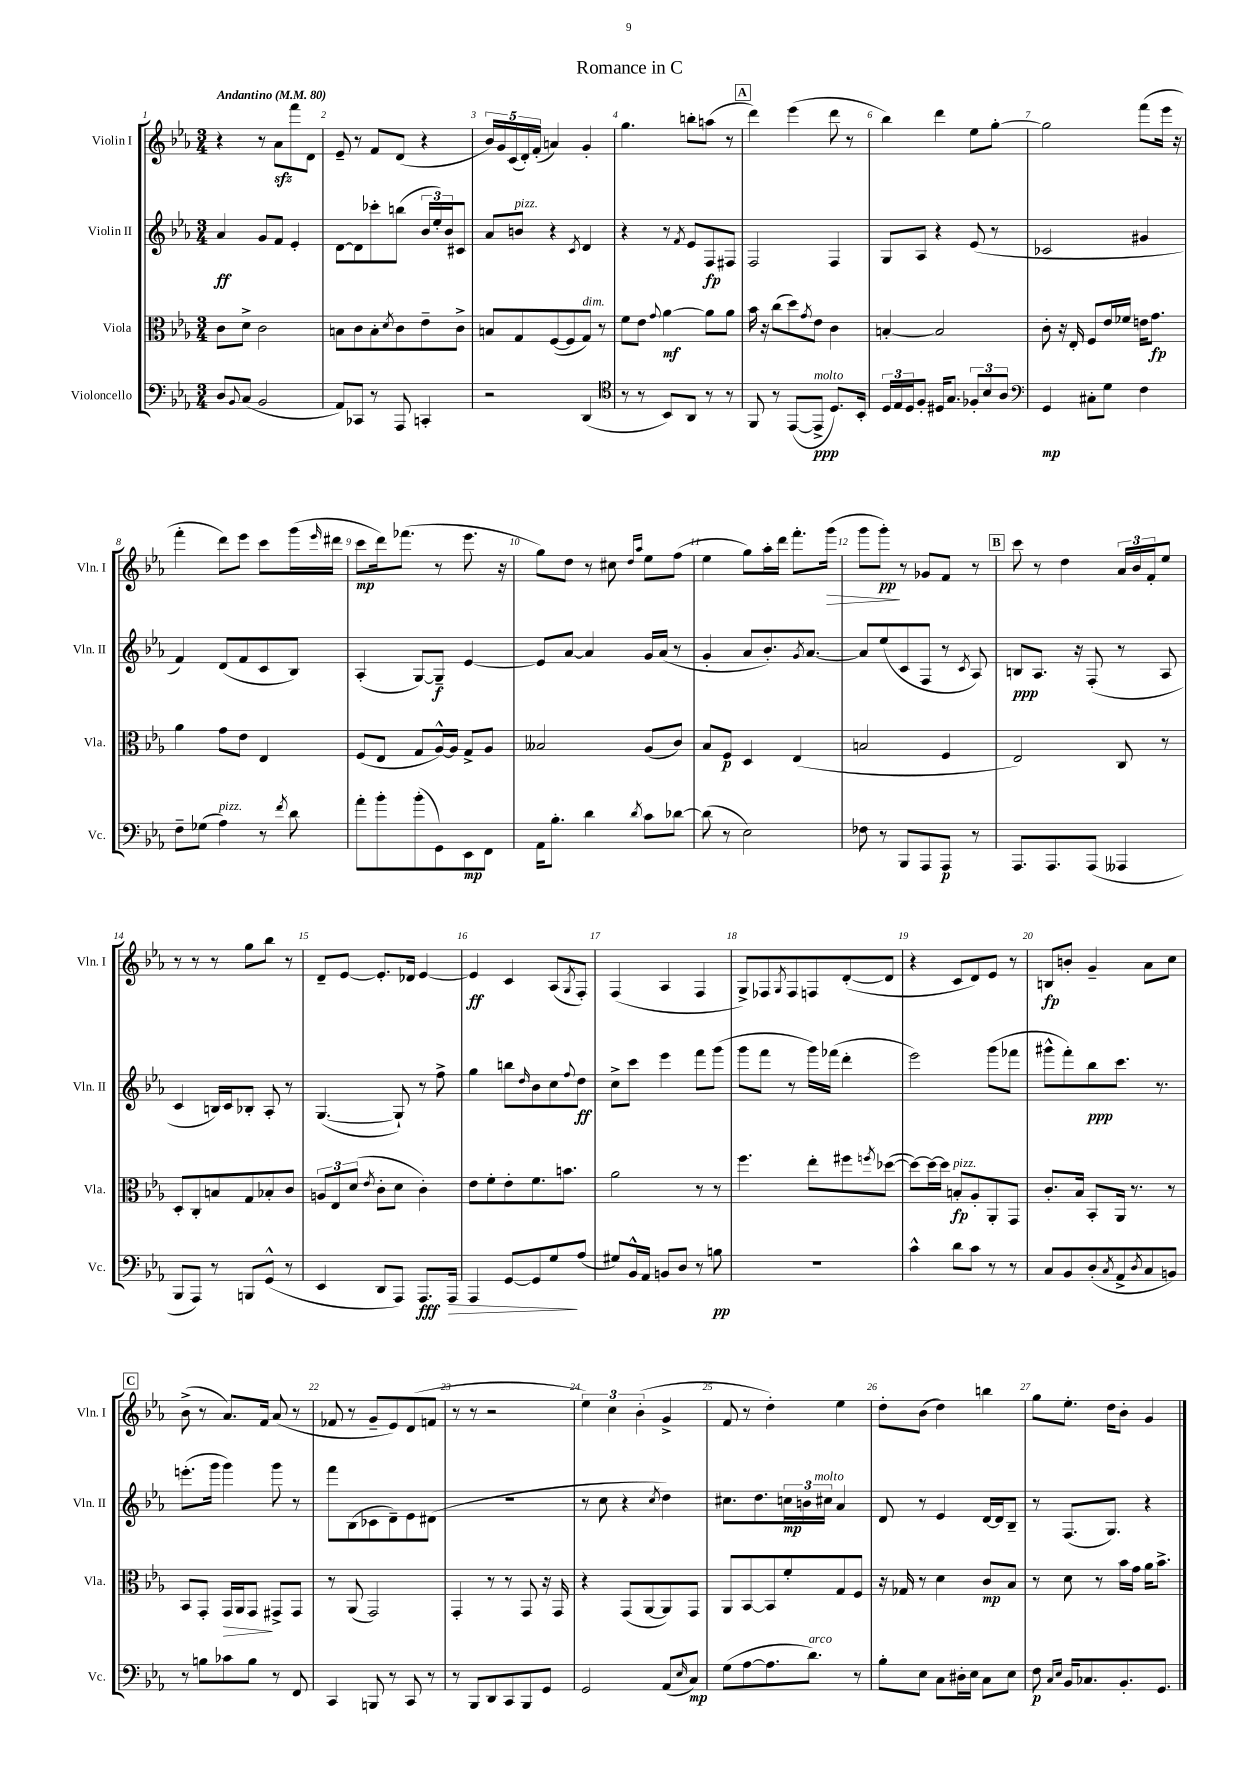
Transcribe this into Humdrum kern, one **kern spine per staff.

**kern	**kern	**kern	**kern
*staff4	*staff3	*staff2	*staff1
*clefF4	*clefC3	*clefG2	*clefG2
*k[b-e-a-]	*k[b-e-a-]	*k[b-e-a-]	*k[b-e-a-]
*M3/4	*M3/4	*M3/4	*M3/4
*MM80	*MM80	*MM80	*MM80
8D	8c	4a-	4r
8qqBB-	.	.	.
(8C	8d^	.	.
2BB-	2c	8g	8r
.	.	8f	8a-
.	.	4e-'	8fff
.	.	.	8d
=	=	=	=
8AA-)	8B	[8d	8e-~
8CC-	8c	8d]	8r
8r	8B'	8ccc-'	8f
.	8qd	.	.
8AAA-	8c	(8bb	(8d
4CC'	8e-~	24b-	4r
.	.	24ee-')	.
.	.	24b-	.
.	8c^	8c#	.
=	=	=	=
2r	8B	8a-	20b-)
.	.	.	20g
.	.	.	(20c
.	8G	8b	.
.	.	.	20d')
.	.	.	(20f'
.	([8F	4r	4a)
.	8F]	.	.
.	.	8qc	.
(4DD	8G)	4d	4g'
.	8r	.	.
=	=	=	=
*clefC4	*	*	*
8r	8f	4r	4.gg
8r	8e-	.	.
.	8qqg	.	.
8BB-)	[4a-	8r	.
.	.	8qf	.
8AA-	.	8e-	8bb'
8r	8a-]	8F	(8aa
8r	8a-	8F#	8r
=	=	=	=
8FF	16b-	2F	4ddd)
.	16r	.	.
8r	(8cc	.	.
([8EE-	8dd)	.	(4eee-
.	8qg	.	.
8EE-^]	8e-	.	.
8.D)	4c	4F	8ddd
.	.	.	8r
16BB-'	.	.	.
=	=	=	=
24D	[4B'	8G	4bb-)
24E-	.	.	.
24D	.	.	.
8F'	.	8A-	.
16D#	2B]	4r	4ddd
8.G	.	.	.
12F-'	.	(8e-	8ee-
12B-	.	.	.
.	.	8r	[8gg'
12A-	.	.	.
=	=	=	=
*clefF4	*	*	*
4GG	8c'	2c-	2gg]
.	16r	.	.
.	16E-'	.	.
8C#'	8F	.	.
8G	16e-	.	.
.	16f-	.	.
4F	16e	4g#	(8fff
.	8.g	.	.
.	.	.	16eee-
.	.	.	16r
=	=	=	=
8F~	4a-	4f)	4fff'
(8G-	.	.	.
4A-)	8g	(8d	8ddd)
.	8e-	8f	8eee-
8r	4E-	8c	8ccc
8qf	.	.	.
8d	.	8B-)	(16ggg
.	.	.	16qqeee-
.	.	.	16ddd#
=	=	=	=
8a-'	(8F	(4A-'	8ccc
8b-'	8E-	.	16ddd)
.	.	.	(8.fff-
(8b-'	8G	[8G)	.
8GG)	[16A-^^)	8G~]	8r
.	16A-]	.	.
8EE-	8G^	[4e-	8.eee-
8FF	8A-	.	.
.	.	.	16r
=	=	=	=
16AA-	2B--	8e-]	8gg)
8.B-'	.	.	.
.	.	[8a-	8dd
4d	.	4a-]	8r
.	.	.	8cc#
.	.	.	16qqdd
8qd	.	.	16qqaa-
8c	(8A-	16g	8ee-
.	.	(16a-	.
[8d-	8c)	8r	(8ff
=	=	=	=
(8d-]	8B-	4g'	4ee-
8r	8F	.	.
2E-)	4D	8a-	8gg)
.	.	8.b-')	16aa-'
.	.	.	16ddd
.	(4E-	.	8.fff'
.	.	8qg	.
.	.	[8.a-	.
.	.	.	(16ggg
=	=	=	=
8F-	2B	8a-]	8ggg
8r	.	(8ee-	8ggg')
8BBB-	.	8c	8r
8AAA-	.	8F	8g-
8AAA-	4F	8r	8f
.	.	8qc	.
8r	.	8A-)	8r
=	=	=	=
8.AAA-	2E-)	8B	8ccc
.	.	8.A-	8r
8.AAA-	.	.	.
.	.	.	4dd
.	.	16r	.
(8AAA-	.	(8F'	.
4AAA--	8C	8r	24a-
.	.	.	24b-
.	.	.	24f'
.	8r	8A-	8ee-
=	=	=	=
8BBB-	8D'	4c	8r
8AAA-)	8C'	.	8r
8r	8B	16B)	8r
.	.	16c	.
8BBB	8G	8B-'	8gg
(8GG^^	8B-'	8A-'	8bb-
8r	8c	8r	8r
=	=	=	=
4EE-	12A	([4.G	8d~
.	12E-	.	.
.	.	.	[8e-
.	(12d	.	.
.	8qe-	.	.
8DD	8c'	.	8.e-']
8AAA-)	8d	8G`])	.
.	.	.	16d-
8.AAA-	4c')	8r	[4e-
.	.	8ff^	.
16AAA-	.	.	.
=	=	=	=
4AAA-	8e-	4gg	4e-]
.	8f'	.	.
[8GG	8e-'	8bb	4c
.	.	16qqdd	.
8GG]	8.f	8b-	.
8G	.	8cc	(8A-
.	8.b	.	.
.	.	8qqff	8qG
(8A-	.	8dd	8F')
=	=	=	=
8G#)	2a-	8cc^	(4F
16BB-^^	.	8ccc	.
16AA-	.	.	.
8BB	.	4eee-	4A-
8D	.	.	.
8r	8r	8fff	4F
8B	8r	(8ggg	.
=	=	=	=
2.r	4.ff	8ggg	8G^)
.	.	8fff	8F-
.	.	.	8qG
.	.	8r	8F-
.	8ee-'	16ggg)	8F
.	.	(16fff-	.
.	8ff#	4ddd'	([8d'
.	8qff	.	.
.	([8dd-	.	8d]
=	=	=	=
4c^^	8dd-_)	2eee-)	4r
.	16dd-_	.	.
.	16dd-]	.	.
8d	8B'	.	8c
8c	8A-'	.	8d)
8r	8AA-'	(8ggg	8e-
8r	8GG	8fff-	8r
=	=	=	=
8C	8.c'	8ggg#^^	8B
8BB-	.	8fff')	8b'
.	16B-	.	.
(8D'	8BB-'	8bb-	4g~
8qC	.	.	.
8AA-^	16AA-	8.ccc	.
.	8.r	.	.
8qD	.	.	.
8C	.	.	8a-
.	.	8.r	.
8BB)	8r	.	8cc
=	=	=	=
8r	8BB-	(8.eee'	(8b-^
8B	8GG'	.	8r
.	.	16ggg	.
8c-	16GG	4ggg)	8.a-)
.	16AA-	.	.
8B	8GG	.	.
.	.	.	16f
8r	8GG#^	8ggg	(8a-
8FF	8GG#	8r	8r
=	=	=	=
4CC	8r	8fff	8f-
.	(8AA-	(8B-	8r
8BBB	2GG)	8c-	8g~
8r	.	8d~)	8e-)
8CC	.	8e-	(8d
8r	.	(8d#	8f
=	=	=	=
8r	4GG'	2.r	8r
8BBB-	.	.	8r
8DD	8r	.	2r
8CC	8r	.	.
8BBB-	8GG	.	.
8GG	16r	.	.
.	16GG	.	.
=	=	=	=
2GG	4r	8r	6ee-)
.	.	8cc	.
.	.	.	6cc
.	(8GG	4r	.
.	.	.	(6b-'
.	[8AA-	.	.
.	.	8qcc	.
(8AA-	8AA-])	4dd)	4g^
16qqE-	.	.	.
8C)	8GG	.	.
=	=	=	=
(8G	8AA-	8.cc#	8f
[8A-	[8BB-	.	8r
.	.	8.dd	.
8.A-]	8BB-]	.	4dd')
.	8f'	24cc	.
.	.	24b	.
8.d)	.	.	.
.	.	24cc#	.
.	8G	4a-	4ee-
8r	8F	.	.
=	=	=	=
8B-'	16r	8d	8dd'
.	16G-	.	.
8E-	8r	8r	(8b-
8C	4d	4e-	4dd)
16D#'	.	.	.
16E-	.	.	.
8C	8c	[16d	4bb
.	.	16d]	.
8E-	8B-	8B-~	.
=	=	=	=
8F	8r	8r	8gg
16qqC	.	.	.
16qqE-	.	.	.
16BB-	8d	(8.F	8.ee-'
8.C-	.	.	.
.	8r	.	.
.	.	8.G)	16dd
8.BB-'	16b-	.	8b-'
.	16g	.	.
.	16a-	4r	4g
8.GG	8.b-^	.	.
==	==	==	==
*-	*-	*-	*-
